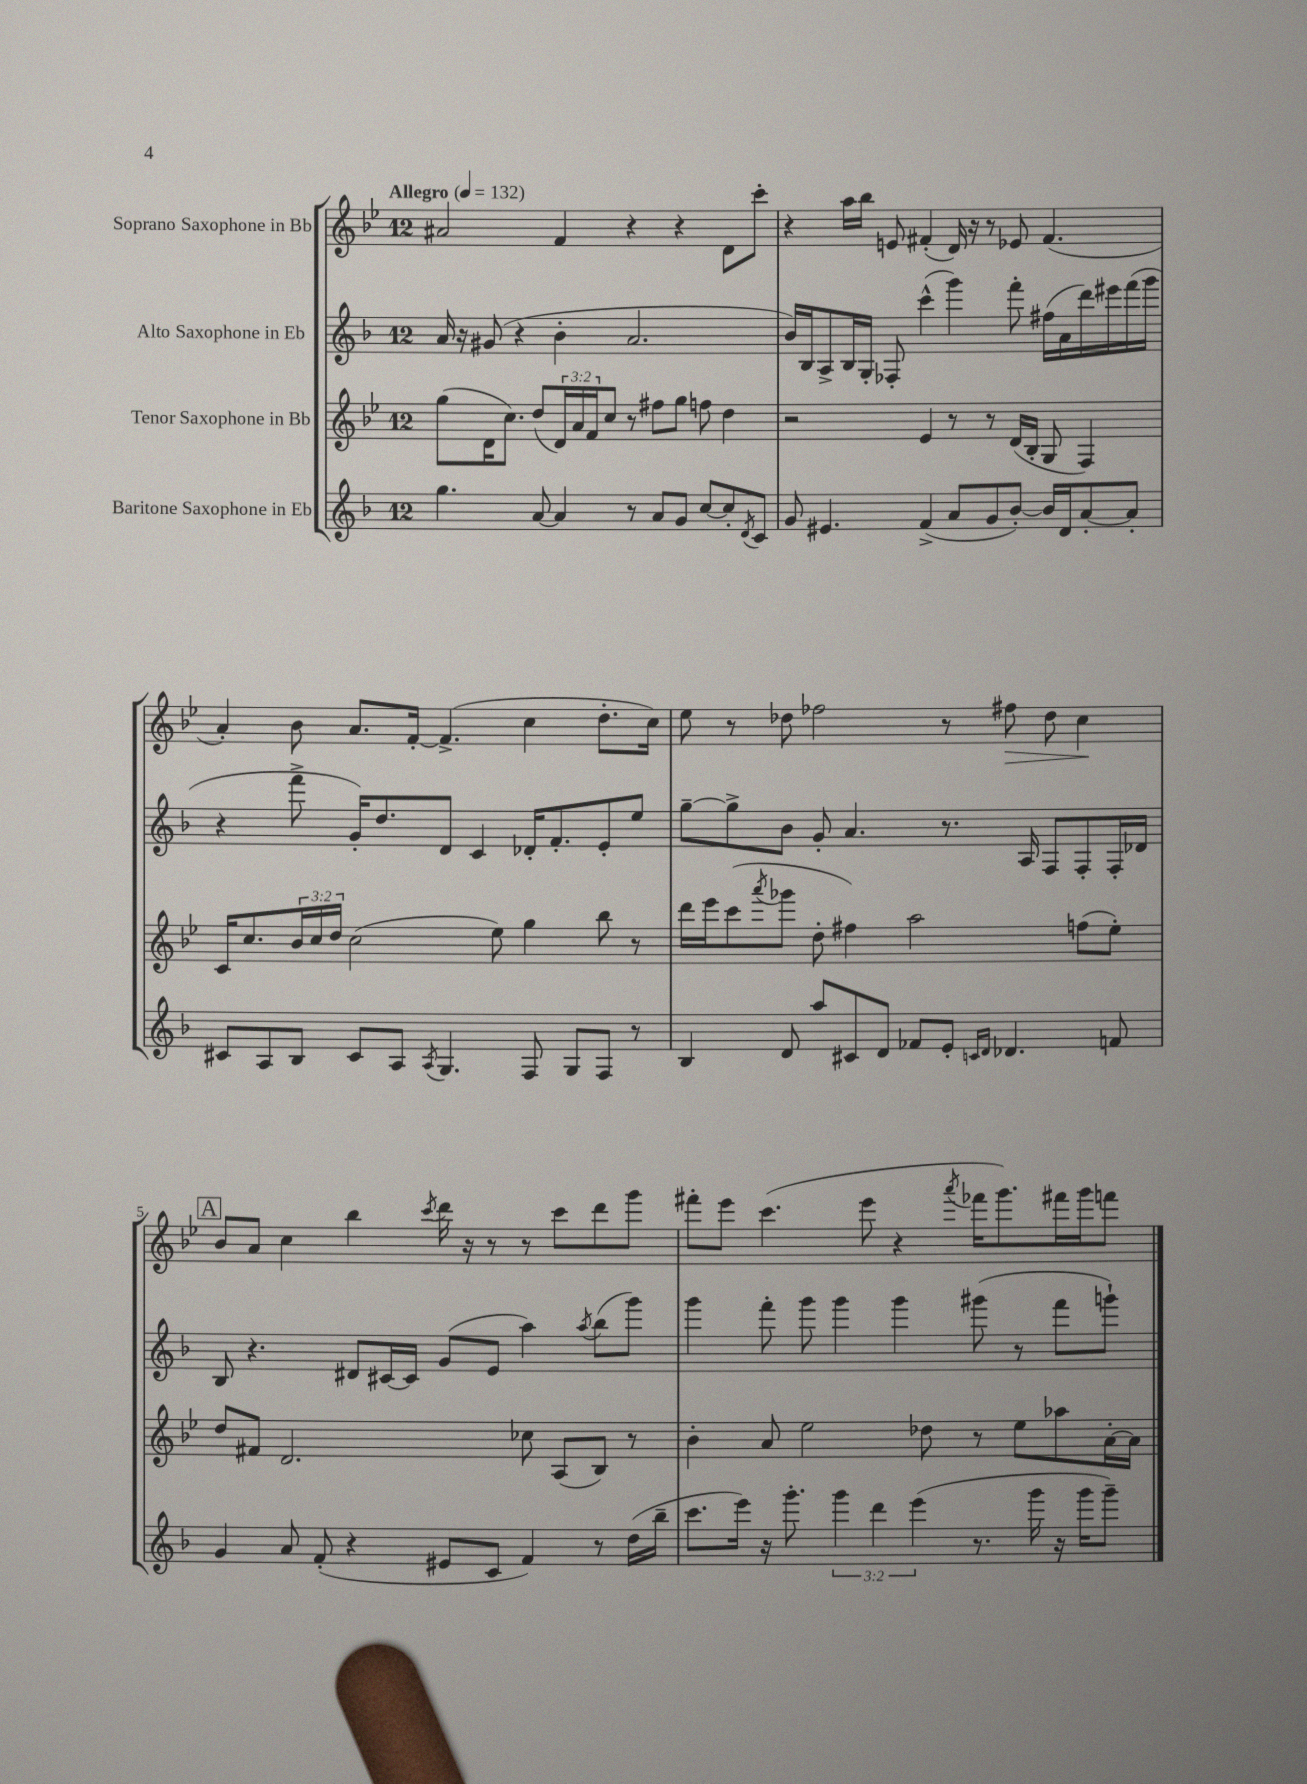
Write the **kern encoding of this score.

**kern	**kern	**kern	**kern
*staff4	*staff3	*staff2	*staff1
*clefG2	*clefG2	*clefG2	*clefG2
*k[b-]	*k[b-e-]	*k[b-]	*k[b-e-]
*M12/8	*M12/8	*M12/8	*M12/8
*MM132	*MM132	*MM132	*MM132
4.gg	(8gg	16a	2a#
.	.	16r	.
.	16d	(8g#	.
.	8.cc)	.	.
.	.	4r	.
[8a	(8dd	.	.
4a]	24d)	4b-'	4f
.	24a	.	.
.	24f	.	.
.	8cc	.	.
8r	8r	2.a	4r
8a	8ff#	.	.
8g	8gg	.	4r
[8cc	8ff	.	.
8cc']	4dd	.	8d
8qd	.	.	.
8c	.	.	8ccc'
=	=	=	=
8g	2r	16b-)	4r
.	.	16B-	.
4.e#	.	8A^	.
.	.	16B-	16aa
.	.	16G'	16bb-
.	.	8F-'	8e
(4f^	4e-	(4ccc^^	(4f#'
8a	8r	4ggg)	16d)
.	.	.	16r
8g	8r	.	8r
[8b-')	(16d	8fff'	8e-
.	16B-'	.	.
16b-]	8G	(16ff#	(4.f#
16d	.	16a	.
[8a'	4F)	16ddd)	.
.	.	16eee#	.
8a']	.	(16fff	.
.	.	16ggg	.
=	=	=	=
8c#	16c	4r	4a')
.	8.cc	.	.
8A	.	.	.
8B-	24b-	8fff^	8b-
.	24cc	.	.
.	24dd	.	.
8c#	(2cc	16g')	8.a
.	.	8.dd	.
8A	.	.	.
.	.	.	[16f'
8qA	.	.	.
4.G	.	8d	(4.f^]
.	.	4c	.
.	8ee-)	.	.
8F	4gg	16d-'	4cc
.	.	8.f'	.
8G	.	.	.
8F	8bb-	8e'	8.dd'
8r	8r	8ee	.
.	.	.	16cc)
=	=	=	=
4B-	16ddd	[8gg~	8ee-
.	16eee-	.	.
.	(8ccc	8gg^]	8r
.	8qaaa	.	.
8d	8ggg-	8b-	8dd-
8aa	8dd'	8g'	2ff-
8c#	4ff#)	4.a	.
8d	.	.	.
8f-	2aa	.	.
8e'	.	8.r	8r
16qqc	.	.	.
16qqd	.	.	.
4.d-	.	.	8ff#
.	.	16A	.
.	.	8F	8dd-
.	(8ff	8F'	4cc
8f	8ee-')	16F'	.
.	.	16d-	.
=	=	=	=
4g	8dd	8B-	8b-
.	8f#	4.r	8a
8a	2.d	.	4cc
(8f'	.	.	.
4r	.	8d#	4bb-
.	.	[16c#	.
.	.	16c#]	.
.	.	.	8qccc
8e#	.	(8g	16ddd
.	.	.	16r
8c	.	8e	8r
4f)	8cc-	4aa)	8r
.	(8A	.	8ccc
.	.	8qaa	.
8r	8B-)	(8bb-	8ddd
(16dd	8r	8ggg)	8ggg
16bb-~	.	.	.
=	=	=	=
8.ccc	4b-'	4ggg	8fff#'
.	.	.	8eee-
16eee)	.	.	.
16r	8a	8fff'	(4.ccc
8.ggg'	.	.	.
.	2ee-	8ggg	.
6ggg	.	4ggg	.
.	.	.	8eee-
6ddd	.	.	.
.	.	4ggg	4r
(6eee	.	.	.
.	8dd-	.	.
.	.	.	8qaaa
8.r	8r	(8ggg#	16fff-
.	.	.	8.ggg)
.	8ee-	8r	.
16ggg	.	.	.
16r	8aa-	8fff	16fff#
16ggg	.	.	16ggg
8ggg~)	[16a'	8ggg`)	8fff
.	16a]	.	.
==	==	==	==
*-	*-	*-	*-
